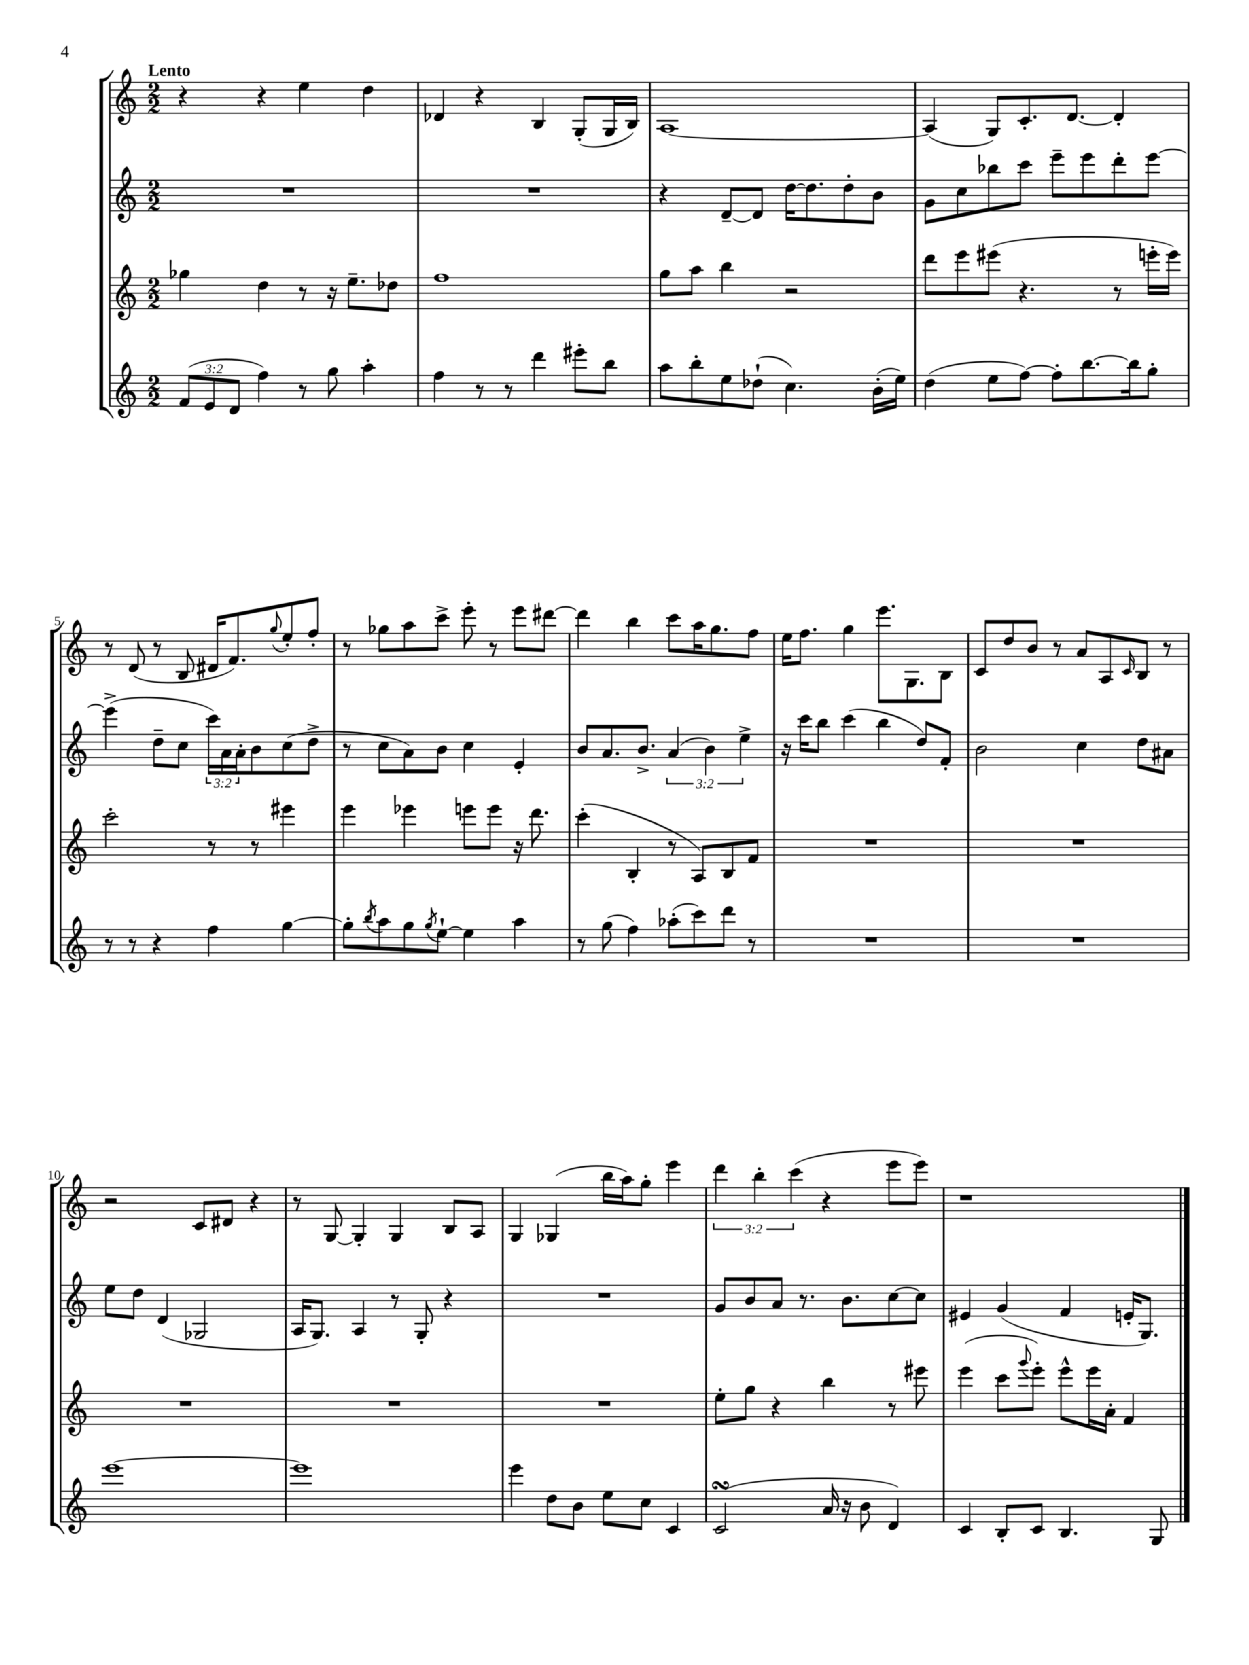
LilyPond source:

<<
\new StaffGroup <<
\new Staff = "s0" {
    \clef treble \key c \major \numericTimeSignature \time 2/2 \override Staff.TupletNumber.text = #tuplet-number::calc-fraction-text \tempo "Lento"
    r4 r4 e''4 d''4 |
    des'4 r4 b4 g8-.( g16 b16) |
    a1~ |
    a4( g8) c'8.-. d'8.~ d'4-. |
    r8 d'8( r8 b8 dis'16 f'8.) \appoggiatura { g''8 } e''8-. f''8-. |
    r8 ges''8 a''8 c'''8-> e'''8-. r8 e'''8 dis'''8~ |
    dis'''4 b''4 c'''8 a''16 g''8. f''8 |
    e''16 f''8. g''4 e'''8. g8. b8 |
    c'8 d''8 b'8 r8 a'8 a8 \grace { c'16 } b8 r8 |
    r2 c'8 dis'8 r4 |
    r8 g8~ g4-. g4 b8 a8 |
    g4 ges4( b''16 a''16) g''8-. e'''4 |
    \tuplet 3/2 { d'''4 b''4-. c'''4( } r4 e'''8 e'''8) |
    r1 \bar "|." |
}
\new Staff = "s1" {
    \clef treble \key c \major \numericTimeSignature \time 2/2 \override Staff.TupletNumber.text = #tuplet-number::calc-fraction-text
    R1 |
    R1 |
    r4 d'8~-- d'8 d''16~ d''8. d''8-. b'8 |
    g'8 c''8 bes''8 c'''8 e'''8-- e'''8 d'''8-. e'''8~ |
    e'''4->( d''8-- c''8 \tuplet 3/2 { c'''16) a'16 a'16-. } b'8 c''8( d''8-> |
    r8 c''8 a'8) b'8 c''4 e'4-. |
    b'8 a'8. b'8.-> \tuplet 3/2 { a'4( b'4) e''4-> } |
    r16 c'''16 b''8 c'''4( b''4 d''8) f'8-. |
    b'2 c''4 d''8 ais'8 |
    e''8 d''8 d'4( ges2 |
    a16 g8.) a4 r8 g8-. r4 |
    R1 |
    g'8 b'8 a'8 r8. b'8. c''8~ c''8 |
    eis'4 g'4( f'4 e'16-. g8.) \bar "|." |
}
\new Staff = "s2" {
    \clef treble \key c \major \numericTimeSignature \time 2/2
    ges''4 d''4 r8 r16 e''8.-- des''8 |
    f''1 |
    g''8 a''8 b''4 r2 |
    d'''8 e'''8 eis'''8( r4. r8 e'''16-. e'''16) |
    c'''2-. r8 r8 eis'''4 |
    e'''4 ees'''4 e'''8 e'''8 r16 d'''8. |
    c'''4-.( b4-. r8 a8) b8 f'8 |
    R1 |
    R1 |
    R1 |
    R1 |
    R1 |
    e''8-. g''8 r4 b''4 r8 eis'''8 |
    e'''4( c'''8 \appoggiatura { g'''8 } e'''8-.) e'''8-^ e'''16 a'16-. f'4 \bar "|." |
}
\new Staff = "s3" {
    \clef treble \key c \major \numericTimeSignature \time 2/2 \override Staff.TupletNumber.text = #tuplet-number::calc-fraction-text
    \tuplet 3/2 { f'8( e'8 d'8 } f''4) r8 g''8 a''4-. |
    f''4 r8 r8 d'''4 eis'''8-. b''8 |
    a''8 b''8-. e''8 des''8-!( c''4.) b'16-.( e''16) |
    d''4( e''8 f''8~) f''8-. b''8.~ b''16 g''8-. |
    r8 r8 r4 f''4 g''4~ |
    g''8-. \acciaccatura { b''8 } a''8 g''8 \acciaccatura { g''8 } e''8~-! e''4 a''4 |
    r8 g''8( f''4) aes''8-.( c'''8) d'''8 r8 |
    R1 |
    R1 |
    e'''1~ |
    e'''1 |
    e'''4 d''8 b'8 e''8 c''8 c'4 |
    c'2\turn( a'16 r16 b'8 d'4) |
    c'4 b8-. c'8 b4. g8 \bar "|." |
}
>>
>>
